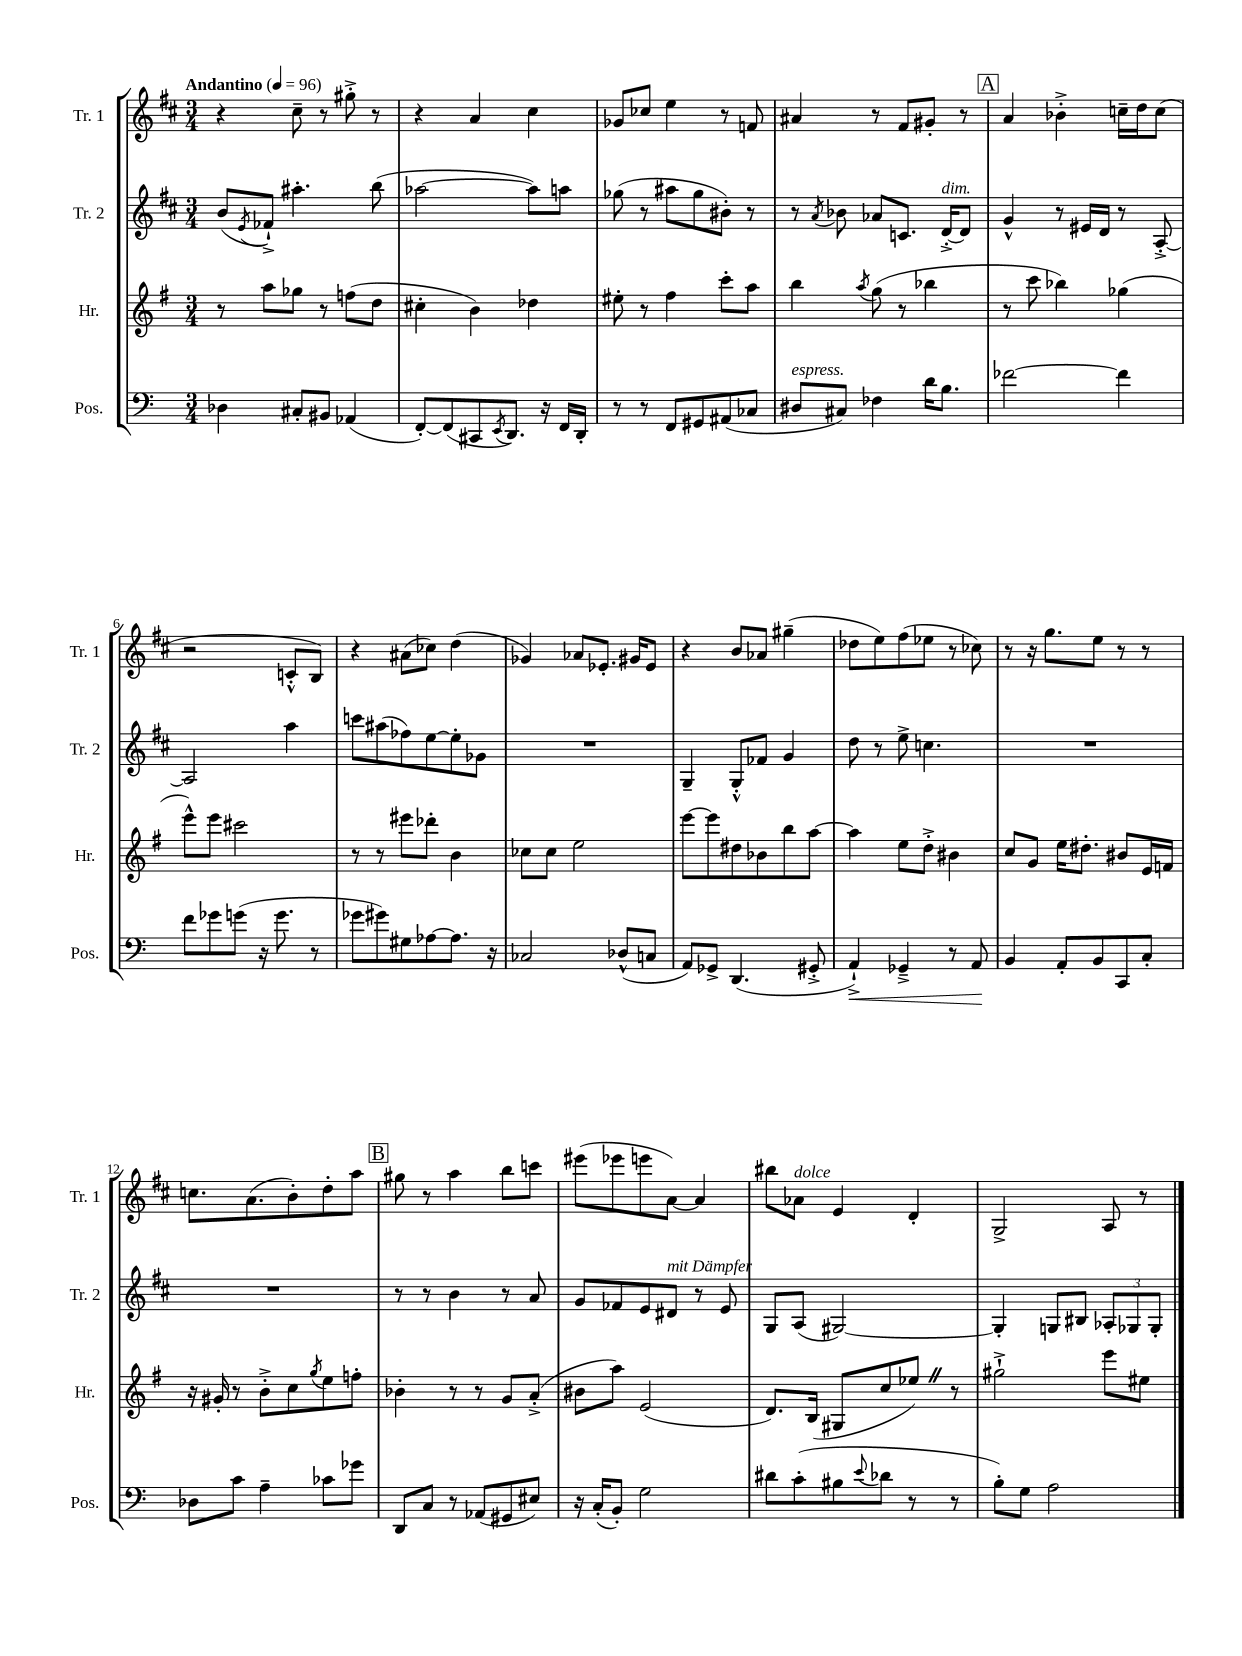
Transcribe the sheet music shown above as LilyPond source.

<<
\new StaffGroup <<
\new Staff = "s0" \with { instrumentName = "Tr. 1" shortInstrumentName = "Tr. 1" } {
    \clef treble \key d \major \numericTimeSignature \time 3/4 \tempo "Andantino" 4 = 96
    r4 cis''8-- r8 gis''8-.-> r8 |
    r4 a'4 cis''4 |
    ges'8 ces''8 e''4 r8 f'8 |
    ais'4 r8 fis'8 gis'8-. r8 |
    \mark \markup { \box "A" } a'4 bes'4-.-> c''16-- d''16 c''8( |
    r2 c'8-.-^ b8) |
    r4 ais'8( ces''8) d''4( |
    ges'4) aes'8 ees'8.-. gis'16 ees'8 |
    r4 b'8 aes'8 gis''4--( |
    des''8 e''8) fis''8( ees''8 r8 ces''8) |
    r8 r16 g''8. e''8 r8 r8 |
    c''8. a'8.( b'8-.) d''8-. a''8 |
    \mark \markup { \box "B" } gis''8 r8 a''4 b''8 c'''8 |
    eis'''8( ees'''8 e'''8 a'8~) a'4 |
    bis''8 aes'8^\markup { \italic "dolce" } e'4 d'4-. |
    g2-> a8 r8 \bar "|." |
}
\new Staff = "s1" \with { instrumentName = "Tr. 2" shortInstrumentName = "Tr. 2" } {
    \clef treble \key d \major \numericTimeSignature \time 3/4
    b'8( \acciaccatura { e'8 } fes'8-!->) ais''4.-. b''8( |
    aes''2~ aes''8) a''8 |
    ges''8( r8 ais''8 ges''8 bis'8-.) r8 |
    r8 \acciaccatura { a'8 } bes'8 aes'8 c'8. d'16~-.->^\markup { \italic "dim." } d'8 |
    \mark \markup { \box "A" } g'4-^ r8 eis'16 d'16 r8 a8~-.-> |
    a2 a''4 |
    c'''8 ais''8( fes''8) e''8~ e''8-. ges'8 |
    R2. |
    g4-- g8-.-^ fes'8 g'4 |
    d''8 r8 e''8-> c''4. |
    R2. |
    R2. |
    \mark \markup { \box "B" } r8 r8 b'4 r8 a'8 |
    g'8 fes'8 e'8 dis'8^\markup { \italic "mit Dämpfer" } r8 e'8 |
    g8 a8( gis2~) |
    gis4-. g8 bis8 \tuplet 3/2 { aes8-. ges8 ges8-. } \bar "|." |
}
\new Staff = "s2" \with { instrumentName = "Hr." shortInstrumentName = "Hr." } {
    \clef treble \key g \major \numericTimeSignature \time 3/4
    r8 a''8 ges''8 r8 f''8( d''8 |
    cis''4-. b'4) des''4 |
    eis''8-. r8 fis''4 c'''8-. a''8 |
    b''4 \acciaccatura { a''8 } g''8( r8 bes''4 |
    \mark \markup { \box "A" } r8 c'''8 bes''4) ges''4( |
    e'''8-^) e'''8 cis'''2 |
    r8 r8 eis'''8 des'''8-. b'4 |
    ces''8 ces''8 e''2 |
    e'''8~ e'''8 dis''8 bes'8 b''8 a''8~ |
    a''4 e''8 d''8-.-> bis'4 |
    c''8 g'8 e''16 dis''8.-. bis'8 e'16 f'16 |
    r16 gis'16-. r8 b'8-.-> c''8 \acciaccatura { g''8 } e''8 f''8-. |
    \mark \markup { \box "B" } bes'4-. r8 r8 g'8 a'8-.->( |
    bis'8 a''8) e'2( |
    d'8.) b16( gis8 c''8 ees''8) \once \override BreathingSign.text = \markup { \musicglyph "scripts.caesura.straight" } \breathe r8 |
    gis''2-!-> e'''8 eis''8 \bar "|." |
}
\new Staff = "s3" \with { instrumentName = "Pos." shortInstrumentName = "Pos." } {
    \clef bass \key c \major \numericTimeSignature \time 3/4
    des4 cis8-. bis,8 aes,4( |
    f,8~-.) f,8( cis,8 \acciaccatura { e,8 } d,8.) r16 f,16 d,16-. |
    r8 r8 f,8 gis,8 ais,8( ces8 |
    dis8^\markup { \italic "espress." } cis8) fes4 d'16 b8. |
    \mark \markup { \box "A" } fes'2~ fes'4 |
    f'8 ges'8 g'8( r16 g'8. r8 |
    ges'8 gis'8) gis8 aes8~ aes8. r16 |
    ces2 des8-^( c8 |
    a,8) ges,8-> d,4.( gis,8-.-> |
    a,4-!->\<) ges,4---> r8 a,8\! |
    b,4 a,8-. b,8 c,8 c8-. |
    des8 c'8 a4-- ces'8 ges'8 |
    \mark \markup { \box "B" } d,8 c8 r8 aes,8( gis,8 eis8) |
    r16 c16-.( b,8-.) g2 |
    dis'8 c'8-.( bis8 \appoggiatura { e'8 } des'8 r8 r8 |
    b8-.) g8 a2 \bar "|." |
}
>>
>>
